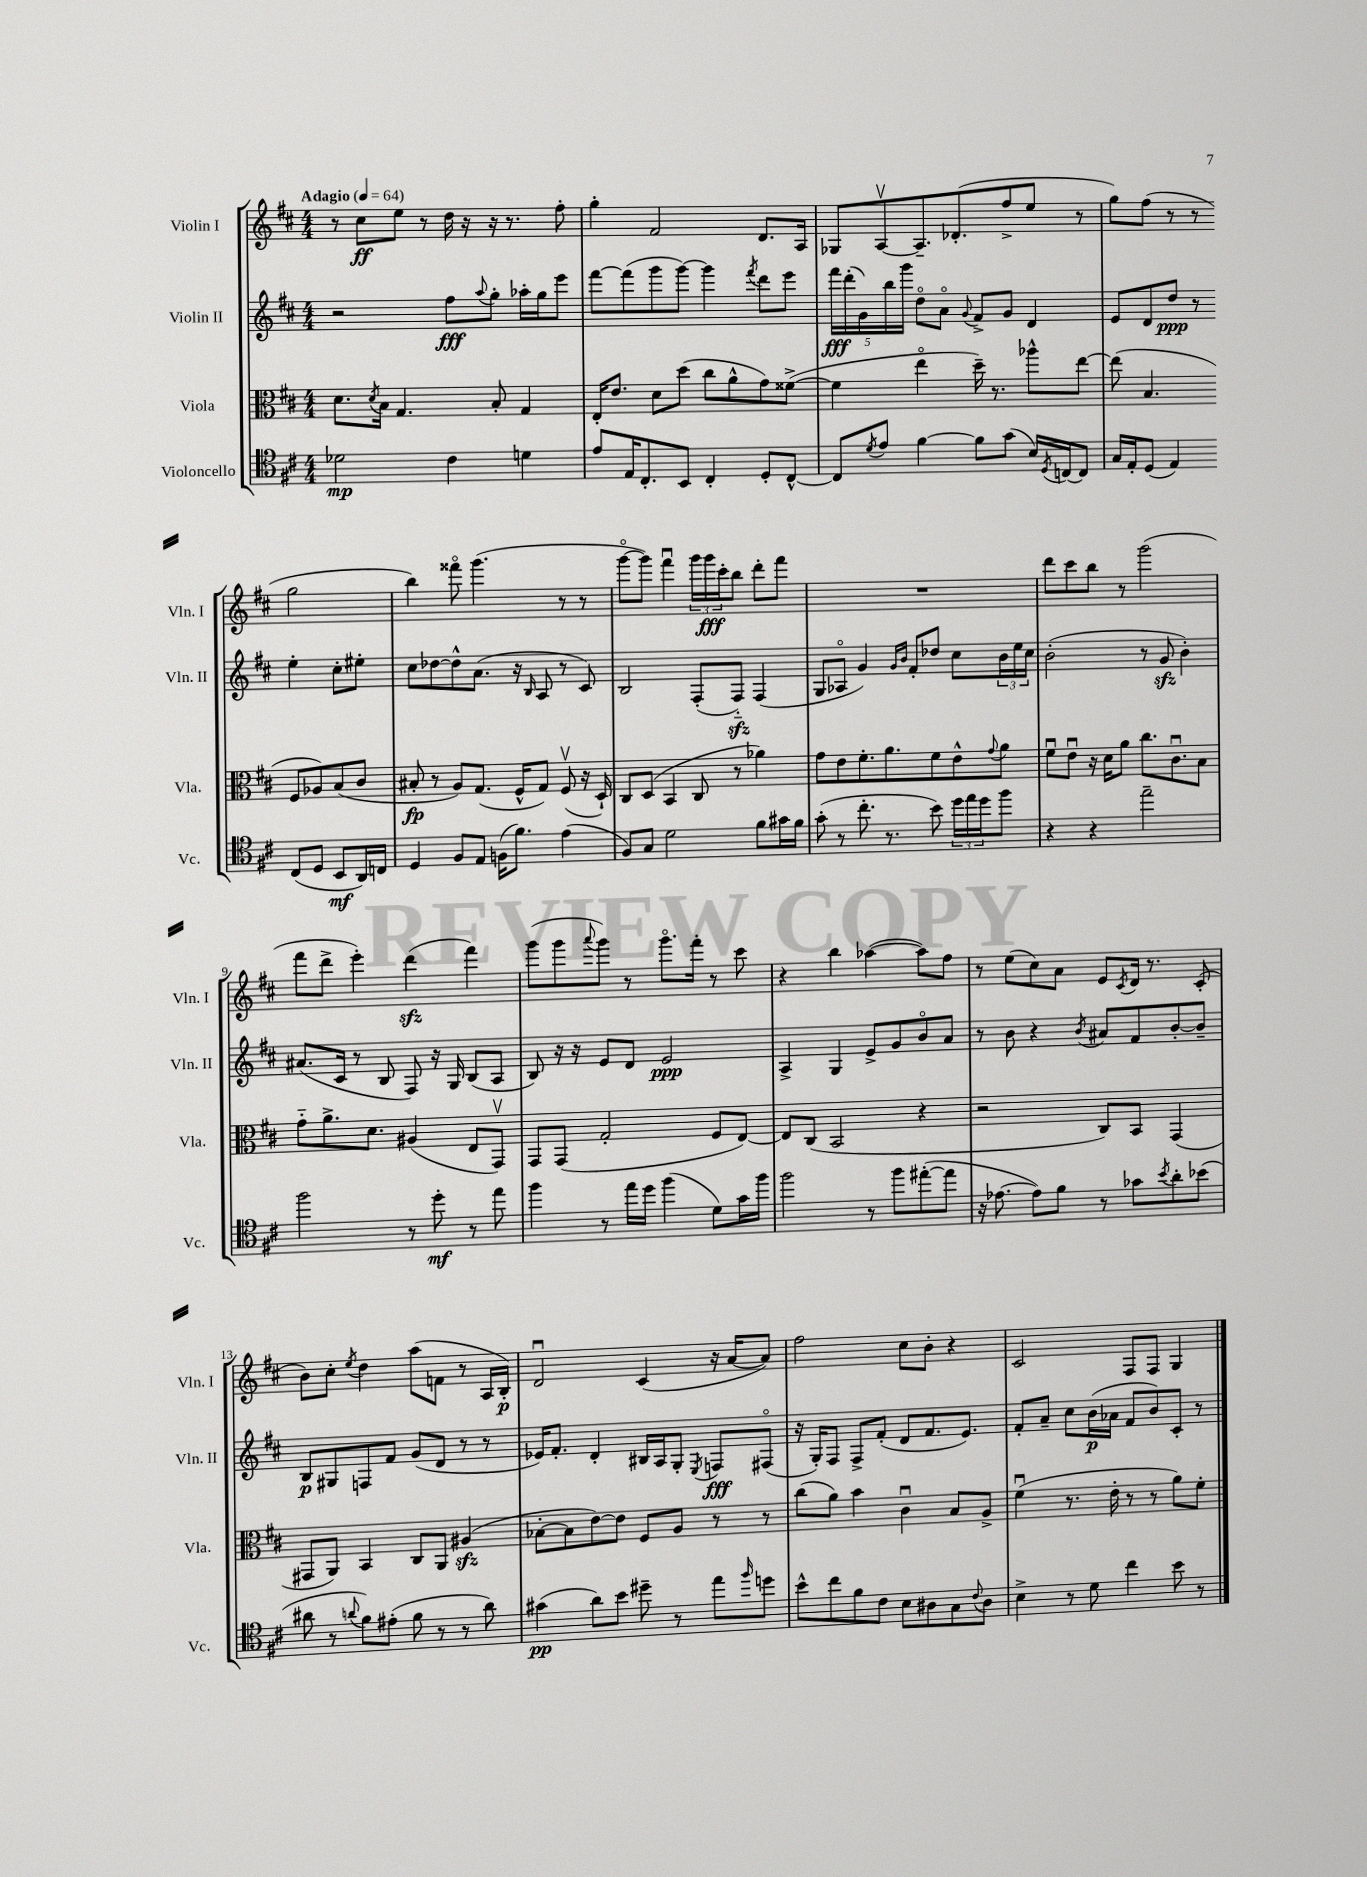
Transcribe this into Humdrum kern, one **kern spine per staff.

**kern	**kern	**kern	**kern
*staff4	*staff3	*staff2	*staff1
*clefC4	*clefC3	*clefG2	*clefG2
*k[f#c#]	*k[f#c#]	*k[f#c#]	*k[f#c#]
*M4/4	*M4/4	*M4/4	*M4/4
*MM64	*MM64	*MM64	*MM64
2d-\	8.d\L	2r	8r
.	.	.	8cc#\L
.	8qd/	.	.
.	16B\Jk	.	.
.	4.G/	.	8ee\J
.	.	.	8r
4c#\	.	8ff#\L	16dd\
.	.	.	16r
.	.	8qqaa/	.
.	8B'/	8gg'\J	16r
.	.	.	8.r
4d\	4G/	16aa-'\LL	.
.	.	16gg\J	.
.	.	8eee\J	8ff#'\
=	=	=	=
8e/L	16E'/LK	[8fff#\L	4gg'\
.	8.e/J	.	.
16E/K	.	(8fff#\]	.
8.C#'/	.	.	.
.	8d\L	8ggg\	2f#/
8BB/J	(8dd\J	[8ggg\J)	.
4C#'/	8cc#\L	4ggg\]	.
.	8a^^\	.	.
.	.	8qfff#/	.
8D'/L	8g\)	8ddd\L	8.d/L
[8C#^^/J	([8f##^\J	8eee\J	.
.	.	.	16A/Jk
=	=	=	=
8C#/]L	4f##\]	20fff#\LL	8G-/L
.	.	(20ddd'\	.
.	.	20g\)	.
8qd/	.	.	.
8e/J	.	.	[8Av/
.	.	20bb\	.
.	.	20ggg\JJ	.
[4f#\	4eeo\	8ddo\L	8.A~/]
.	.	8ao\J	.
.	.	.	(8.d-'/
.	.	8qqg/	.
8f#\]L	16dd~\)	8f#^/L	.
.	8.r	.	.
(8g\J	.	8g/J	8ff#^/
16B/LL)	8aa-^^\L	4d/	8ee/J
8qD/	.	.	.
[16C/J	.	.	.
8C/]J	[8ee\J	.	8r
=	=	=	=
16G/LL	(8ee\]	8e/L	8gg\L)
16E'/J	.	.	.
(8D/J	4.B/	8d/	(8ff#\J
4E/)	.	8dd/J	8r
.	.	8r	8r
(8C#/L	8F#/L	4ee'\	2gg\
8D/J	8A-/)	.	.
8BB/L	(8B/	8cc#'\L	.
16AA/L)	8c#/J	8ee#'\J	.
16C/JJ	.	.	.
=	=	=	=
4D/	8B#'/	8cc#\L	4bb\)
.	8r	[8dd-\	.
8F#/L	8A/L)	8dd-^^\]	8fff##o\
8E/J	(8.G/J	(8.a\J	(4.ggg\
(16F\LK	.	.	.
8.f#\J)	16F#^^/LK	16r	.
.	.	16qqB/	.
.	8G/J)	8A/	.
(4e\	(8F#v/	8r	8r
.	16r	8c#/)	8r
.	16D`/)	.	.
=	=	=	=
8F#/L)	8C#/L	2B/	[8gggo\L
8G/J	(8D/J	.	8ggg\]J)
2d\	4BB/	.	4fff#u\
.	8C#/	(8F#'/L	24ggg\LL
.	.	.	24ggg\
.	.	.	24ccc#'\J
.	8r	8F#'~/J)	8bb\J
8f#\L	4a-\)	(4F#/	8ddd'\L
16g#\L	.	.	8fff#\J
16f#\JJ	.	.	.
=	=	=	=
(8g'\	8g\L	8G/L	1r
8r	8e\	8A-o/J	.
8.cc#'\	8.f#'\	4g/)	.
8.r	8.a\	.	.
.	.	16qqg/LL	.
.	.	16qqb/JJ	.
.	.	8f#'/L	.
8b\)	8f#\	8dd-/J	.
24dd\LL	8e^^\	8cc#\L	.
24ee\	.	.	.
24dd\J	.	.	.
.	8qqg/	.	.
8ff#\J	8a\J	24b\L	.
.	.	24ee\	.
.	.	24cc#\JJ	.
=	=	=	=
4r	8f#u\L	(2b'\	8ddd\L
.	8eu\J	.	8ccc#\
4r	16r	.	8bb\J
.	16d\LK	.	.
.	8a\J	.	8r
2ee~\	8.cc#\L	8r	(2ggg\
.	.	8g/	.
.	8.c#u\	.	.
.	.	4b'\)	.
.	8B\J	.	.
=	=	=	=
2ff#\	8g'~\L	(8.a#/L	8fff#\L
.	8.a^\	.	8ddd^\J
.	.	16c#/Jk	.
.	.	8r	4eee'\)
.	8.d\J	.	.
.	.	8B/	.
8r	(4A#/	8F#/)	(4ddd\
8dd'\	.	16r	.
.	.	16G/	.
8r	8E/L	(8B/L	4fff#\)
8ee\	8GGv/J)	8A/J	.
=	=	=	=
4ff#\	8GG/L	8B/)	(8ggg\L
.	(8GG/J	16r	8ggg\
.	.	16r	.
.	.	.	8qqaaa/
8r	2G'/	8e/L	8ggg\J)
16ee\LL	.	8d/J	8r
16dd\JJ	.	.	.
(4ff#\	.	2e/	8.gggo\L
.	.	.	16fff#'\Jk
8d\L)	8F#/L	.	8r
16g\L	[8E/J)	.	8ccc#\
16ff#\JJ	.	.	.
=	=	=	=
2ff#\	8E/]L	4A^/	4r
.	(8C#/J	.	.
.	2BB/	4G/	4bb\
8r	.	8e^/L	([4aa-\
8ff#\L	.	8g/	.
([8ee#'\	4r	8bo/	8aa-\]L)
8ee#\]J	.	8a/J	8ff#\J
=	=	=	=
16r	2r	8r	8r
[8.e-\	.	.	.
.	.	8b\	(8ee\L
8e-\]L)	.	4r	8cc#\)
8f#\J	.	.	8a\J
.	.	8qb/	.
8r	8C#/L)	8a#/L	8e/L
.	.	.	8qc#/
8g-\L	8BB/J	8f#/	16d/Jk
.	.	.	8.r
8qb/	.	.	.
8a'\	(4GG/	[8b'/	.
(8b-\J	.	8b~/]J	(8c#'/
=	=	=	=
8a#\	8GG#/L	8B/L	8b\L)
8r	8AA/J)	8G#/	8cc#'\J
8qqa/	.	.	8qee/
8f#\L)	4BB/	8F/	4dd\
(8e#'\J	.	8f#/J	.
8f#\	8C#/L	(8g/L	(8aa\L
8r	8AA/J	8d/J	8f\J
8r	(4A#/	8r	8r
8a\)	.	8r	16A/LL
.	.	.	16B'/JJ)
=	=	=	=
(4g#\	[8B-'\L	16e-/LK)	2du/
.	.	8.f#'/J	.
.	8B-\]	.	.
8a\L)	[8e\)	4d'/	.
8b\J	8e\]J	.	.
8dd#~\	8F#/L	16B#/LL	(4c#/
.	.	16A/J	.
8r	8A/J	8G'/J	.
.	.	8qE/	.
8ee\L	8r	8F/L	16r
.	.	.	[16a/LK
16qqff#/	.	.	.
8dd\J	8r	(8F#o/J	8a/]J)
=	=	=	=
8b^^\L	(8cc#\L	16r	2ff#\
.	.	16G'/LK)	.
8cc#\	8a\J)	8F#/J	.
8f#\	4b\	8F#^/L	.
8c#\J	.	(8f#'/J	.
8B\L	4c#u\	8d/L	8cc#\L
8A#\	.	8.f#/	8b'\J
8G\	8B/L	.	4r
.	.	8.e/J)	.
8qqc#/	.	.	.
8A#\J	8A^/J	.	.
=	=	=	=
4B^\	(4f#u\	8f#'/L	2c#/
.	.	8a~/J	.
8r	8.r	8cc#\L	.
8d\	.	(16b\L	.
.	16e'\	16a-\JJ	.
4cc#\	8r	8f#/L	8F#/L
.	8r	8b/)	8F#/J
8b\	8a\L)	8c#'/J	4G/
8r	8f#'\J	8r	.
==	==	==	==
*-	*-	*-	*-
